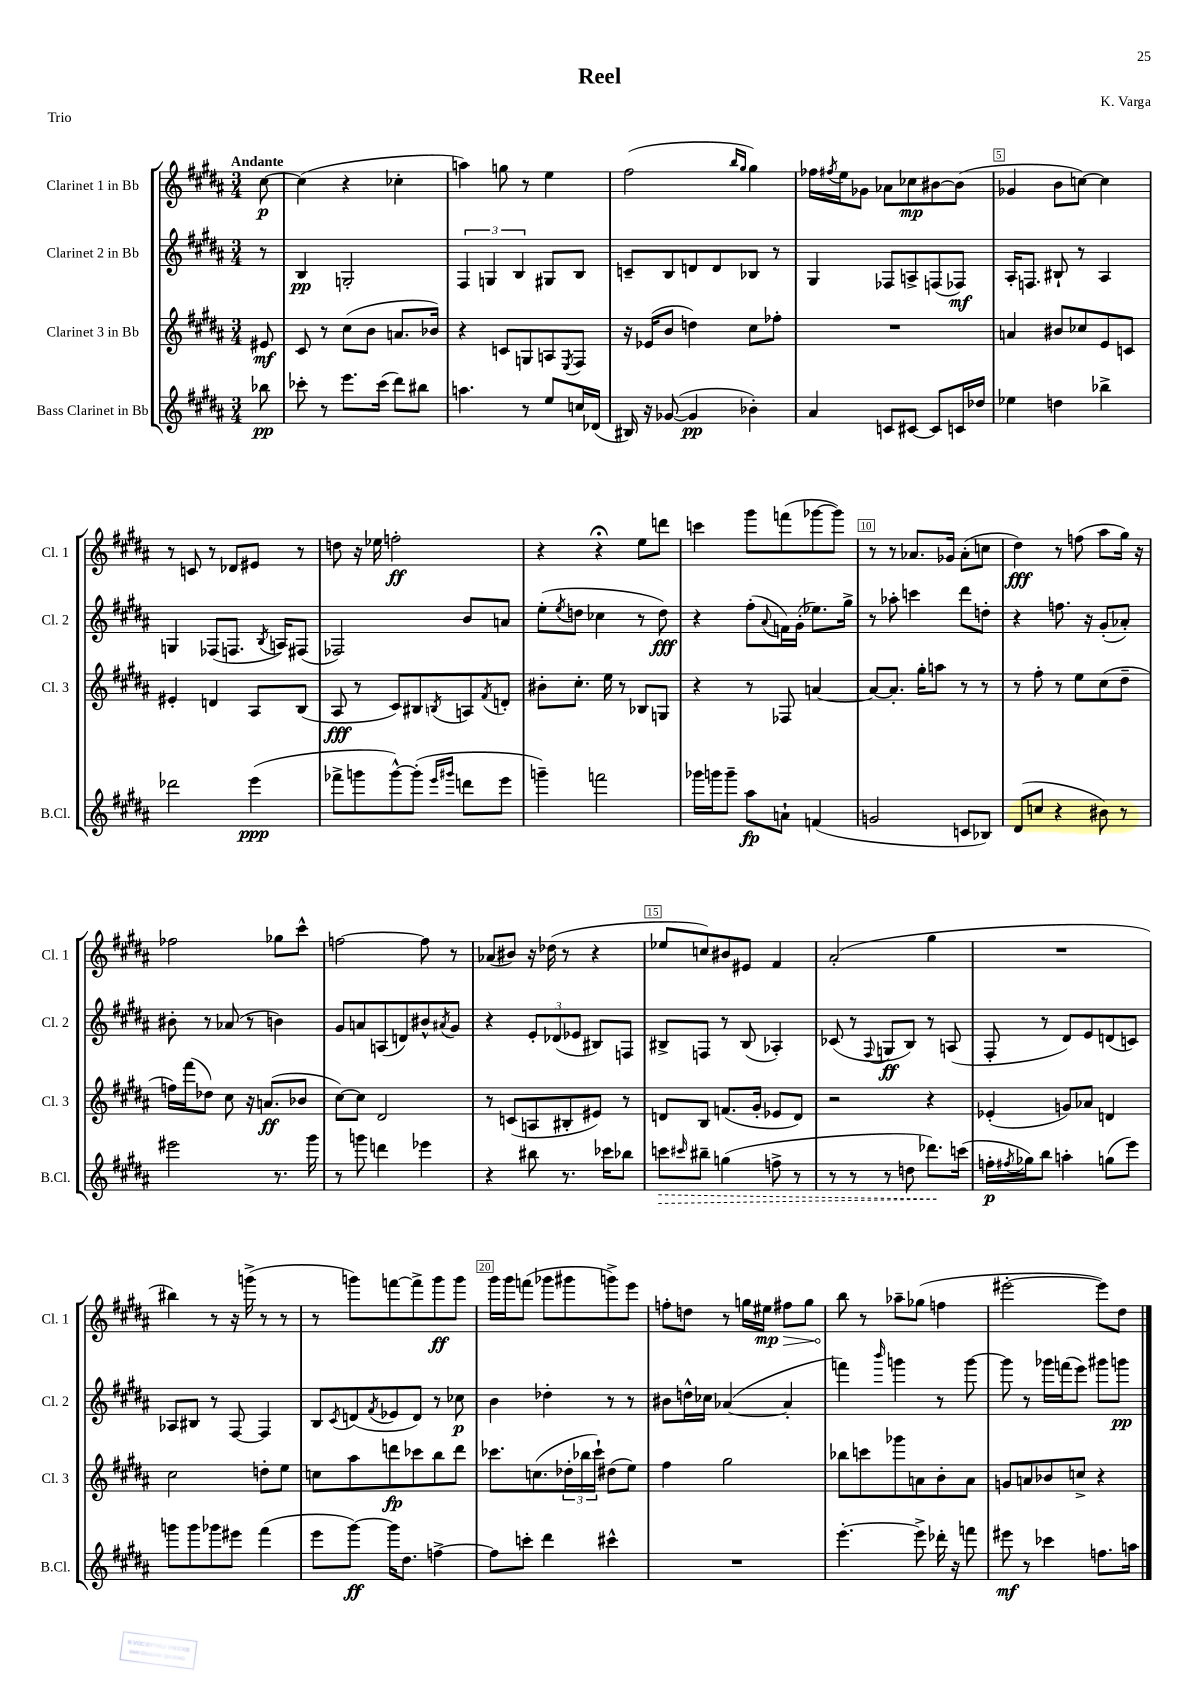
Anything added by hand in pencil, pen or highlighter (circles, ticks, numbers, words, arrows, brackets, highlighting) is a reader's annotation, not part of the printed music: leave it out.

**kern	**kern	**kern	**kern
*staff4	*staff3	*staff2	*staff1
*clefG2	*clefG2	*clefG2	*clefG2
*k[f#c#g#d#a#]	*k[f#c#g#d#a#]	*k[f#c#g#d#a#]	*k[f#c#g#d#a#]
*M3/4	*M3/4	*M3/4	*M3/4
8bb-	8e#	8r	[8cc#
=	=	=	=
8ccc-'	8c#	4B	(4cc#]
8r	8r	.	.
8.eee	(8cc#	2G'	4r
.	8b	.	.
(16ccc-	.	.	.
8ddd#)	8.a	.	4cc-'
8bb#	.	.	.
.	16b-)	.	.
=	=	=	=
4.aa	4r	6F#	4aa)
.	.	6G	.
.	8c	.	8gg
.	.	6B	.
8r	8G	.	8r
8ee	8A	8G#	4ee
.	8qE	.	.
16cc	8F#	8B	.
(16d-	.	.	.
=	=	=	=
16B#)	16r	8c~	(2ff#
16r	(16e-	.	.
([8g-	8b	8B	.
4g-]	4dd)	8d	.
.	.	8d	.
.	.	.	16qqbb
.	.	.	16qqgg#
4b-')	8cc#	8B-	4gg#)
.	8ff-'	8r	.
=	=	=	=
4a#	2.r	4G#	16ff-
.	.	.	8qff#
.	.	.	16ee
.	.	.	8g-
8c	.	8F-	8a-
[8c#	.	8A^	8cc-
8c#]	.	(8F	[8b#
16c	.	8F-)	(8b#]
16dd-	.	.	.
=	=	=	=
4ee-	4a	16A#'	4g-
.	.	8.F	.
4dd	8b#	8B#`	8b
.	8cc-	8r	[8cc)
4bb-^	8e	4A#	4cc]
.	8c	.	.
=	=	=	=
2ddd-	4e#'	4G	8r
.	.	.	8c
.	4d	(8F-	8r
.	.	8.F	8d-
(4eee	8A#	.	8e#
.	.	8qB	.
.	.	16A)	.
.	(8B	(8F#	8r
=	=	=	=
8fff-^	8A#	2F-)	8dd
8ggg	8r	.	16r
.	.	.	16ee-
[8ggg^^)	8c#)	.	2ff'
(8ggg']	8B#	.	.
16qqeee	.	.	.
16qqggg#	8qB	.	.
8ddd	8A	8b	.
.	8qf#	.	.
8eee	8d'	8a	.
=	=	=	=
4ggg~)	8b#'	(8ee'	4r
.	.	8qee	.
.	8.cc#'	8dd	.
2fff	.	4cc-	4r;
.	16ee	.	.
.	8r	.	.
.	8B-	8r	8ee
.	8G	8dd)	8ddd
=	=	=	=
16ggg-	4r	4r	4ccc
16ggg	.	.	.
8ggg~	.	.	.
8aa#	8r	(8ff#'	8ggg#
.	.	8qqa#	.
8a`	8F-	16f)	(8fff
.	.	(16g#'	.
(4f	[4a	8.ee-)	[8ggg-
.	.	.	8ggg-])
.	.	16gg#^	.
=	=	=	=
2g	8a_	8r	8r
.	8.a']	8aa-'	8r
.	.	4ccc	8.a-
.	16gg#'	.	.
.	8aa	.	.
.	.	.	16g-
8c	8r	8ddd#	(8a-'
8B-)	8r	8dd'	8cc
=	=	=	=
(8d#	8r	4r	4dd#)
8cc	8ff#'	.	.
4r	8r	8.ff	8r
.	8ee	.	(8ff
.	.	16r	.
8b#)	(8cc#	(8g#'	8aa#
8r	8dd#~	8a-')	16gg#)
.	.	.	16r
=	=	=	=
2eee#	16ff)	8b#'	2ff-
.	(16fff#	.	.
.	8dd-)	8r	.
.	8cc#	(8a-	.
.	16r	8r	.
.	(8.a	.	.
8.r	.	4b)	8gg-
.	8b-	.	8ccc#^^
16ggg#	.	.	.
=	=	=	=
8r	[8cc#)	8g#	[2ff
8ggg	8cc#]	8a	.
4ddd	2d#	(8A	.
.	.	8d)	.
4eee-	.	8b#^^	8ff]
.	.	8qa#	.
.	.	8g#	8r
=	=	=	=
4r	8r	4r	(8a-
.	(8c	.	8b#)
8bb#	8A	12e'	16r
.	.	.	(16dd-
.	.	(12d-	.
8.r	8B#'	.	8r
.	.	12e-	.
.	8e#)	8B#)	4r
16ccc-	.	.	.
8bb-	8r	8F	.
=	=	=	=
8ccc	8d	8B#^	8ee-
16qqccc#	.	.	.
8bb#~	8B	8F	8cc)
(4gg	(8.f	8r	8b#
.	.	(8B#	8e#
.	16g#'	.	.
8ff^	8e-	4A-')	4f#
8r	8d)	.	.
=	=	=	=
8r	2r	(8c-	(2a#'
8r	.	8r	.
.	.	8qqF#	.
8r	.	8G	.
8dd	.	8B)	.
8.ddd-)	4r	8r	4gg#
.	.	(8A	.
(16ccc	.	.	.
=	=	=	=
16ff'	(4e-'	8F#'	2.r
8qff#	.	.	.
16gg-)	.	.	.
8bb	.	8r	.
4aa'	8g)	8d#)	.
.	8a-	8e	.
(8gg	4d	(8d	.
8eee)	.	8c)	.
=	=	=	=
8ggg	2cc#	8A-	4bb#)
8ggg	.	8B#	.
8ggg-	.	8r	8r
8eee#	.	[8F#	16r
.	.	.	(16ggg^
(4fff#	8dd'	4F#]	8r
.	8ee	.	8r
=	=	=	=
8eee	8cc	8B	8r
.	.	8qc#	.
[8ggg#)	8aa#	(8d	8ggg)
.	.	8qf#	.
16ggg#]	8ddd	8e-	[8fff
8.dd#	.	.	.
.	8ccc-	8d)	8fff^]
[4ff^	8bb	8r	8ggg
.	8ddd	8cc-	8ggg
=	=	=	=
8ff]	8.ccc-	4b	16ggg#
.	.	.	16ggg#
8ccc'	.	.	(8fff
.	(8.cc	.	.
4ddd#	.	4dd-'	8ggg-
.	24dd-'	.	8ggg#
.	24bb-	.	.
.	24ccc-`)	.	.
4ccc#^^	(8dd#	8r	8ggg^)
.	8ee)	8r	8eee
=	=	=	=
2.r	4ff#	8b#	8ff'
.	.	16dd^^	8dd
.	.	16cc-	.
.	2gg#	([4a-	8r
.	.	.	16gg
.	.	.	16ee#
.	.	4a-']	8ff#
.	.	.	8gg
=	=	=	=
[4.eee'	8bb-	4fff)	8bb
.	8ccc	.	8r
.	.	16qqbbb	.
.	8ggg-	4ggg	8aa-~
8eee^]	8a	.	(8gg-
16ddd-'	8b'	8r	4ff
16r	.	.	.
8fff	8a	[8ggg	.
=	=	=	=
8eee#	8g	8ggg]	[2eee#'
8r	8a	8r	.
4ccc-	8b-	16ggg-	.
.	.	(16fff	.
.	8cc^	8eee)	.
8.ff	4r	8ggg#	8eee#])
.	.	8ggg	8dd#
16aa	.	.	.
==	==	==	==
*-	*-	*-	*-
